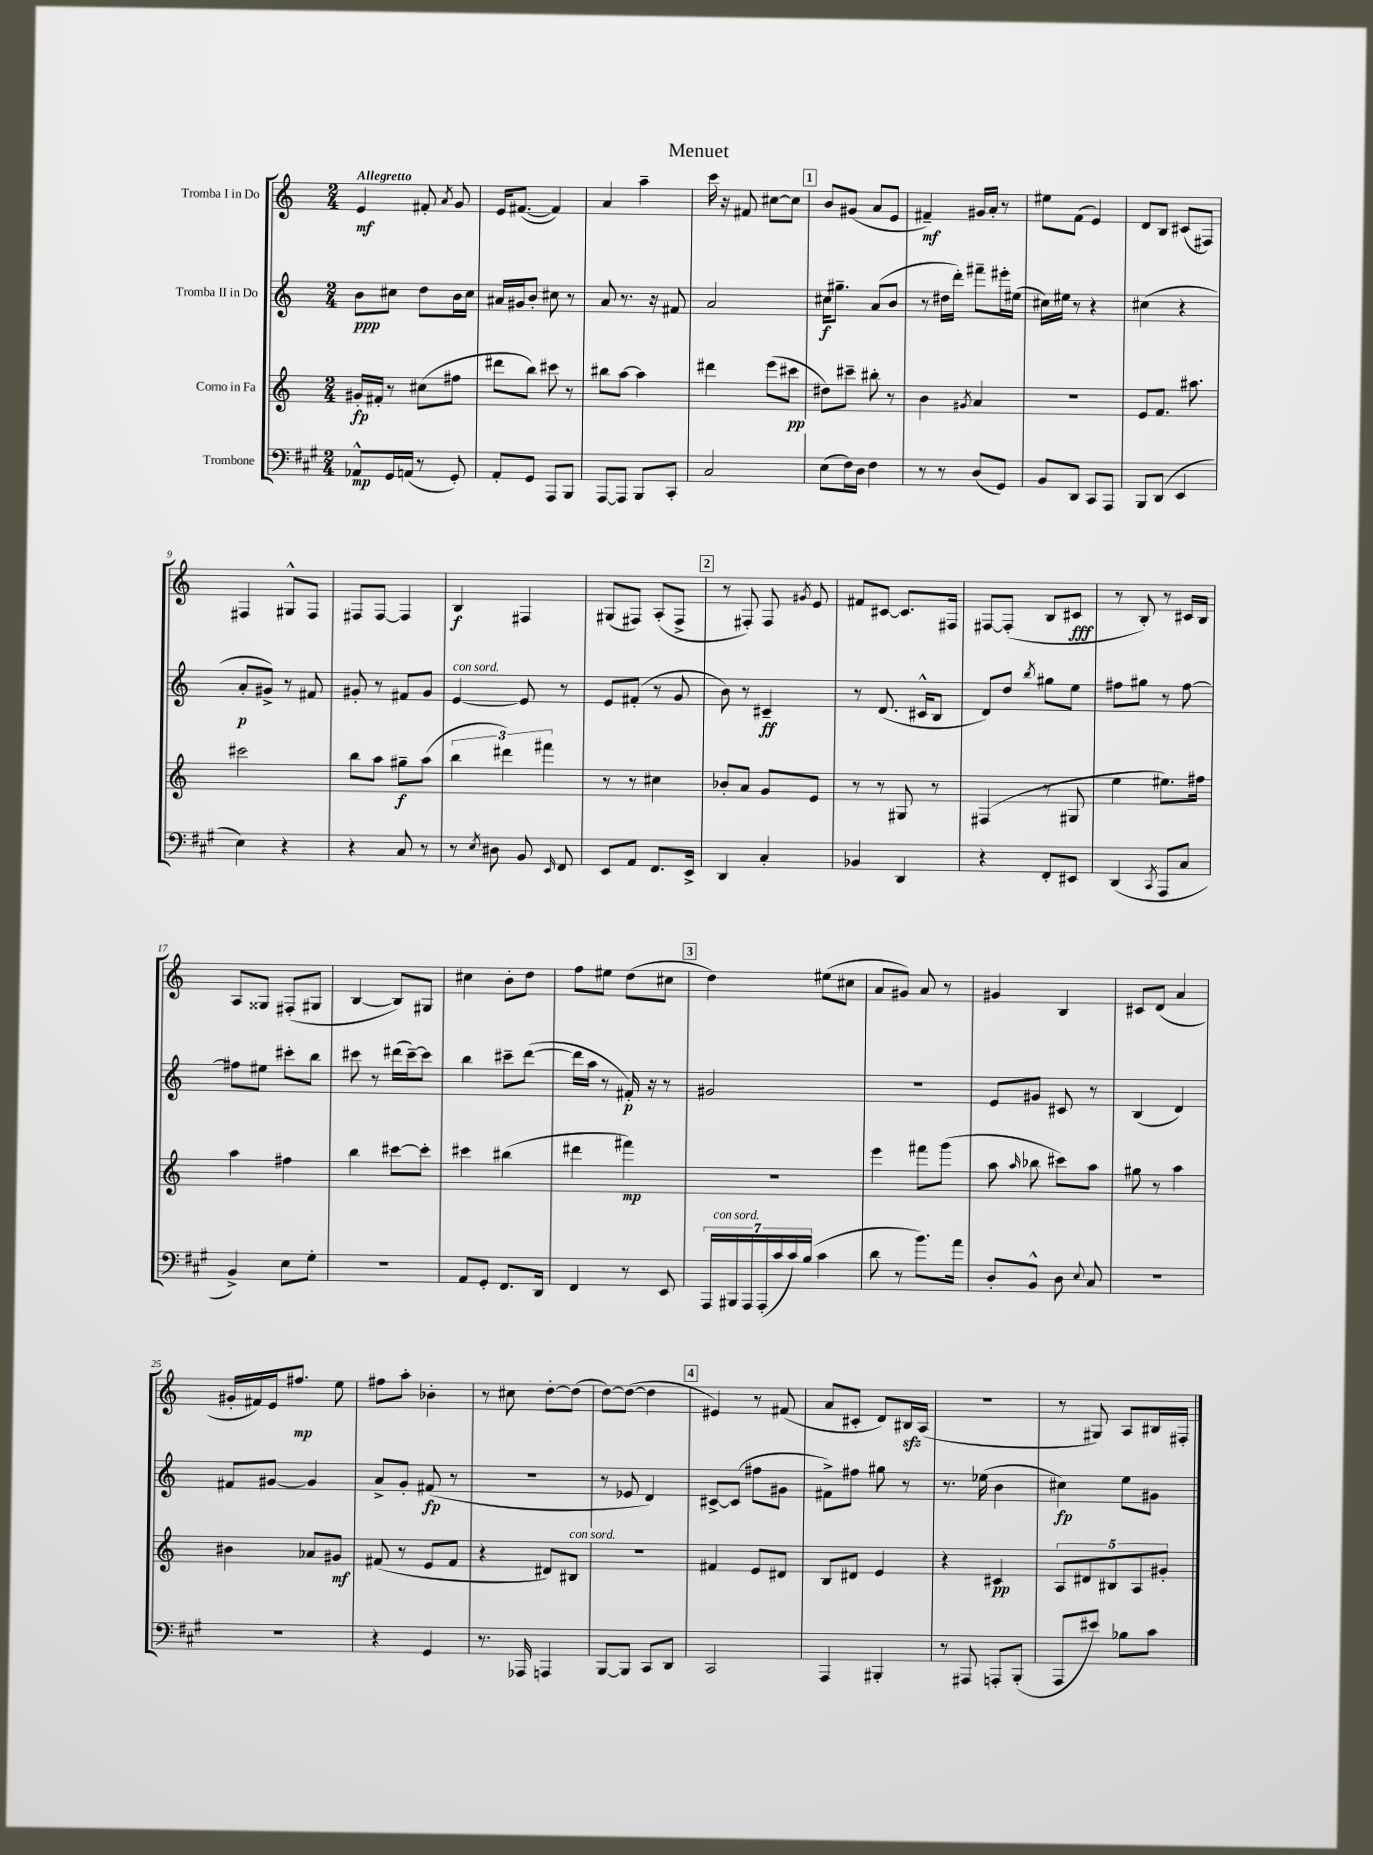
\header { title = "Menuet" }
<<
\new StaffGroup <<
\new Staff = "s0" \with { instrumentName = "Tromba I in Do" } {
    \clef treble \key c \major \numericTimeSignature \time 2/4 \tempo "Allegretto"
    \autoBeamOff e'4\mf fis'8-. \acciaccatura { a'8 } g'8 |
    e'16[ fis'8.]~( fis'4) |
    a'4 a''4-- |
    c'''16 r16 fis'8 cis''8[~ cis''8] |
    \mark \markup { \box "1" } b'8[ gis'8]( a'8[ e'8] |
    fis'4--\mf) gis'16[ a'16]-. r8 |
    eis''8[ f'8]( e'4) |
    d'8[ b8] cis'8[( fis8]) |
    fis4 gis8[-^ fis8] |
    fis8[ fis8]~ fis4 |
    b4\f fis4 |
    gis8[( fis8]) a8[-.( fis8]-> |
    \mark \markup { \box "2" } r8 fis8-.) fis8 \acciaccatura { gis'8 } e'8 |
    fis'8[ cis'8]~ cis'8.[ fis16] |
    fis8[~ fis8]-.( b8[ cis'8]\fff |
    r8 b8-.) r8 cis'16[ b16] |
    a8[ gisis8] fis8[-.( gis8] |
    b4~ b8[) gis8] |
    cis''4 b'8[-. d''8] |
    f''8[ eis''8] d''8[( cis''8] |
    \mark \markup { \box "3" } d''4) eis''8[( cis''8] |
    a'8[ gis'8]) a'8 r8 |
    gis'4 b4 |
    cis'8[ d'8]( a'4 |
    gis'16[-. fis'16) e'16 fis''8.]\mp e''8 |
    fis''8[ a''8]-. bes'4-. |
    r8 cis''8 d''8[~-. d''8]( |
    d''8[~) d''8]~( d''4 |
    \mark \markup { \box "4" } eis'4) r8 fis'8( |
    a'8[ cis'8]-. d'8[) bis16\sfz a16]( |
    R2 |
    r8 gis8) a8[ bis16 fis16]-. \bar "|." |
}
\new Staff = "s1" \with { instrumentName = "Tromba II in Do" } {
    \clef treble \key c \major \numericTimeSignature \time 2/4
    \autoBeamOff b'8[\ppp cis''8] d''8[ b'16 cis''16] |
    ais'16[ gis'16 b'8]-. cis''8 r8 |
    a'8 r8. r16 fis'8 |
    a'2 |
    \mark \markup { \box "1" } cis''16[\f gis''8.]-- a'8[( b'8] |
    r8 dis''16[ d'''16]-.) fis'''8[-- eis'''16-. eis''16]( |
    cis''16[) eis''16] r8 r4 |
    cis''4( r4 |
    a'8[-.\p gis'8]->) r8 fis'8 |
    gis'8-. r8 fis'8[ gis'8] |
    e'4~^\markup { \italic "con sord." } e'8 r8 |
    e'8[ fis'8]-.( r8 g'8 |
    \mark \markup { \box "2" } b'8) r8 cis'4--\ff |
    r8 d'8.( cis'16[-^ b8] |
    d'8[) d''8] \acciaccatura { b''8 } gis''8[ e''8] |
    fis''8[ gis''8] r8 fis''8~ |
    fis''8[ eis''8] cis'''8[-. b''8] |
    cis'''8 r8 dis'''16[( cis'''16~--) cis'''8] |
    b''4 cis'''8[-- d'''8]~( |
    d'''16[ a''16] r8 fis'16-.\p) r16 r8 |
    \mark \markup { \box "3" } gis'2 |
    R2 |
    e'8[ gis'8] cis'8 r8 |
    b4( d'4) |
    fis'8[ gis'8]~ gis'4 |
    a'8[-> g'8]-. fis'8\fp( r8 |
    R2 |
    r8 ees'8 d'4) |
    \mark \markup { \box "4" } cis'8[~-> cis'8]( fis''8[ gis'8] |
    fis'8[->) fis''8] gis''8 r8 |
    r8. ees''16( b'4 |
    cis''4\fp) e''8[ gis'8] \bar "|." |
}
\new Staff = "s2" \with { instrumentName = "Corno in Fa" } {
    \clef treble \key c \major \numericTimeSignature \time 2/4
    \autoBeamOff gis'16[-.\fp fis'16]-. r8 cis''8[( fis''8] |
    dis'''8[ b''8]) cis'''8 r8 |
    bis''8[ a''8]~ a''4 |
    dis'''4 e'''8[( cis'''8]\pp |
    \mark \markup { \box "1" } dis''8[) cis'''8]-- bis''8-. r8 |
    b'4 \acciaccatura { gis'8 } a'4 |
    r2 |
    e'8[ f'8.] ais''8. |
    cis'''2 |
    b''8[ a''8] gis''8[--\f a''8]( |
    \tuplet 3/2 { b''4 dis'''4) fis'''4 } |
    r8 r8 cis''4 |
    \mark \markup { \box "2" } bes'8[-. a'8] g'8[ e'8] |
    r8 r8 gis8 r8 |
    fis4( r8 gis8 |
    e''4 eis''8.[) fis''16] |
    a''4 fis''4 |
    b''4 cis'''8[~ cis'''8]-. |
    cis'''4 bis''4( |
    dis'''4 fis'''4\mp) |
    \mark \markup { \box "3" } R2 |
    e'''4 fis'''8[ g'''8]( |
    a''8 \grace { a''16 } bes''8 cis'''8[) a''8] |
    gis''8 r8 a''4 |
    bis'4 aes'8[ gis'8]\mf |
    fis'8( r8 e'8[ fis'8] |
    r4 dis'8[) bis8]^\markup { \italic "con sord." } |
    r2 |
    \mark \markup { \box "4" } fis'4 e'8[ dis'8] |
    b8[ dis'8] e'4 |
    r4 cis'4\pp |
    \tuplet 5/4 { a8[ dis'8 bis8 a8 gis'8]-. } \bar "|." |
}
\new Staff = "s3" \with { instrumentName = "Trombone" } {
    \clef bass \key a \major \numericTimeSignature \time 2/4
    \autoBeamOff aes,8[-^\mp gis,16 a,16]( r8 gis,8-.) |
    a,8[-. gis,8] a,,8[ b,,8] |
    a,,8[~ a,,8] b,,8[ cis,8]-. |
    cis2 |
    \mark \markup { \box "1" } e8[( fis16) d16] fis4 |
    r8 r8 d8[( gis,8]) |
    b,8[ d,8] cis,8[ a,,8] |
    b,,8[ d,8]( e,4 |
    e4) r4 |
    r4 cis8 r8 |
    r8 \acciaccatura { e8 } dis8 b,8 \grace { e,16 } fis,8 |
    e,8[ a,8] fis,8.[ e,16]-> |
    \mark \markup { \box "2" } d,4 cis4-. |
    bes,4 d,4 |
    r4 fis,8[-. eis,8] |
    d,4( \acciaccatura { cis,8 } a,,8[ cis8] |
    b,4->) e8[ gis8]-. |
    R2 |
    a,8[ gis,8]-. fis,8.[ d,16] |
    fis,4 r8 e,8 |
    \mark \markup { \box "3" } \tuplet 7/4 { a,,16[ bis,,16^\markup { \italic "con sord." } a,,16 a,,16-.( cis'16 cis'16) b16]( } cis'4 |
    d'8 r8 b'8.[) a'16] |
    d8[-. b,8]-^ d8 \appoggiatura { e8 } cis8 |
    R2 |
    R2 |
    r4 gis,4 |
    r8. aes,,16 a,,4 |
    b,,8[~ b,,8] cis,8[ d,8] |
    \mark \markup { \box "4" } cis,2 |
    a,,4 bis,,4-. |
    r8 ais,,8 a,,8[-. b,,8]-.( |
    a,,8[ eis'8]) bes8[ cis'8] \bar "|." |
}
>>
>>
